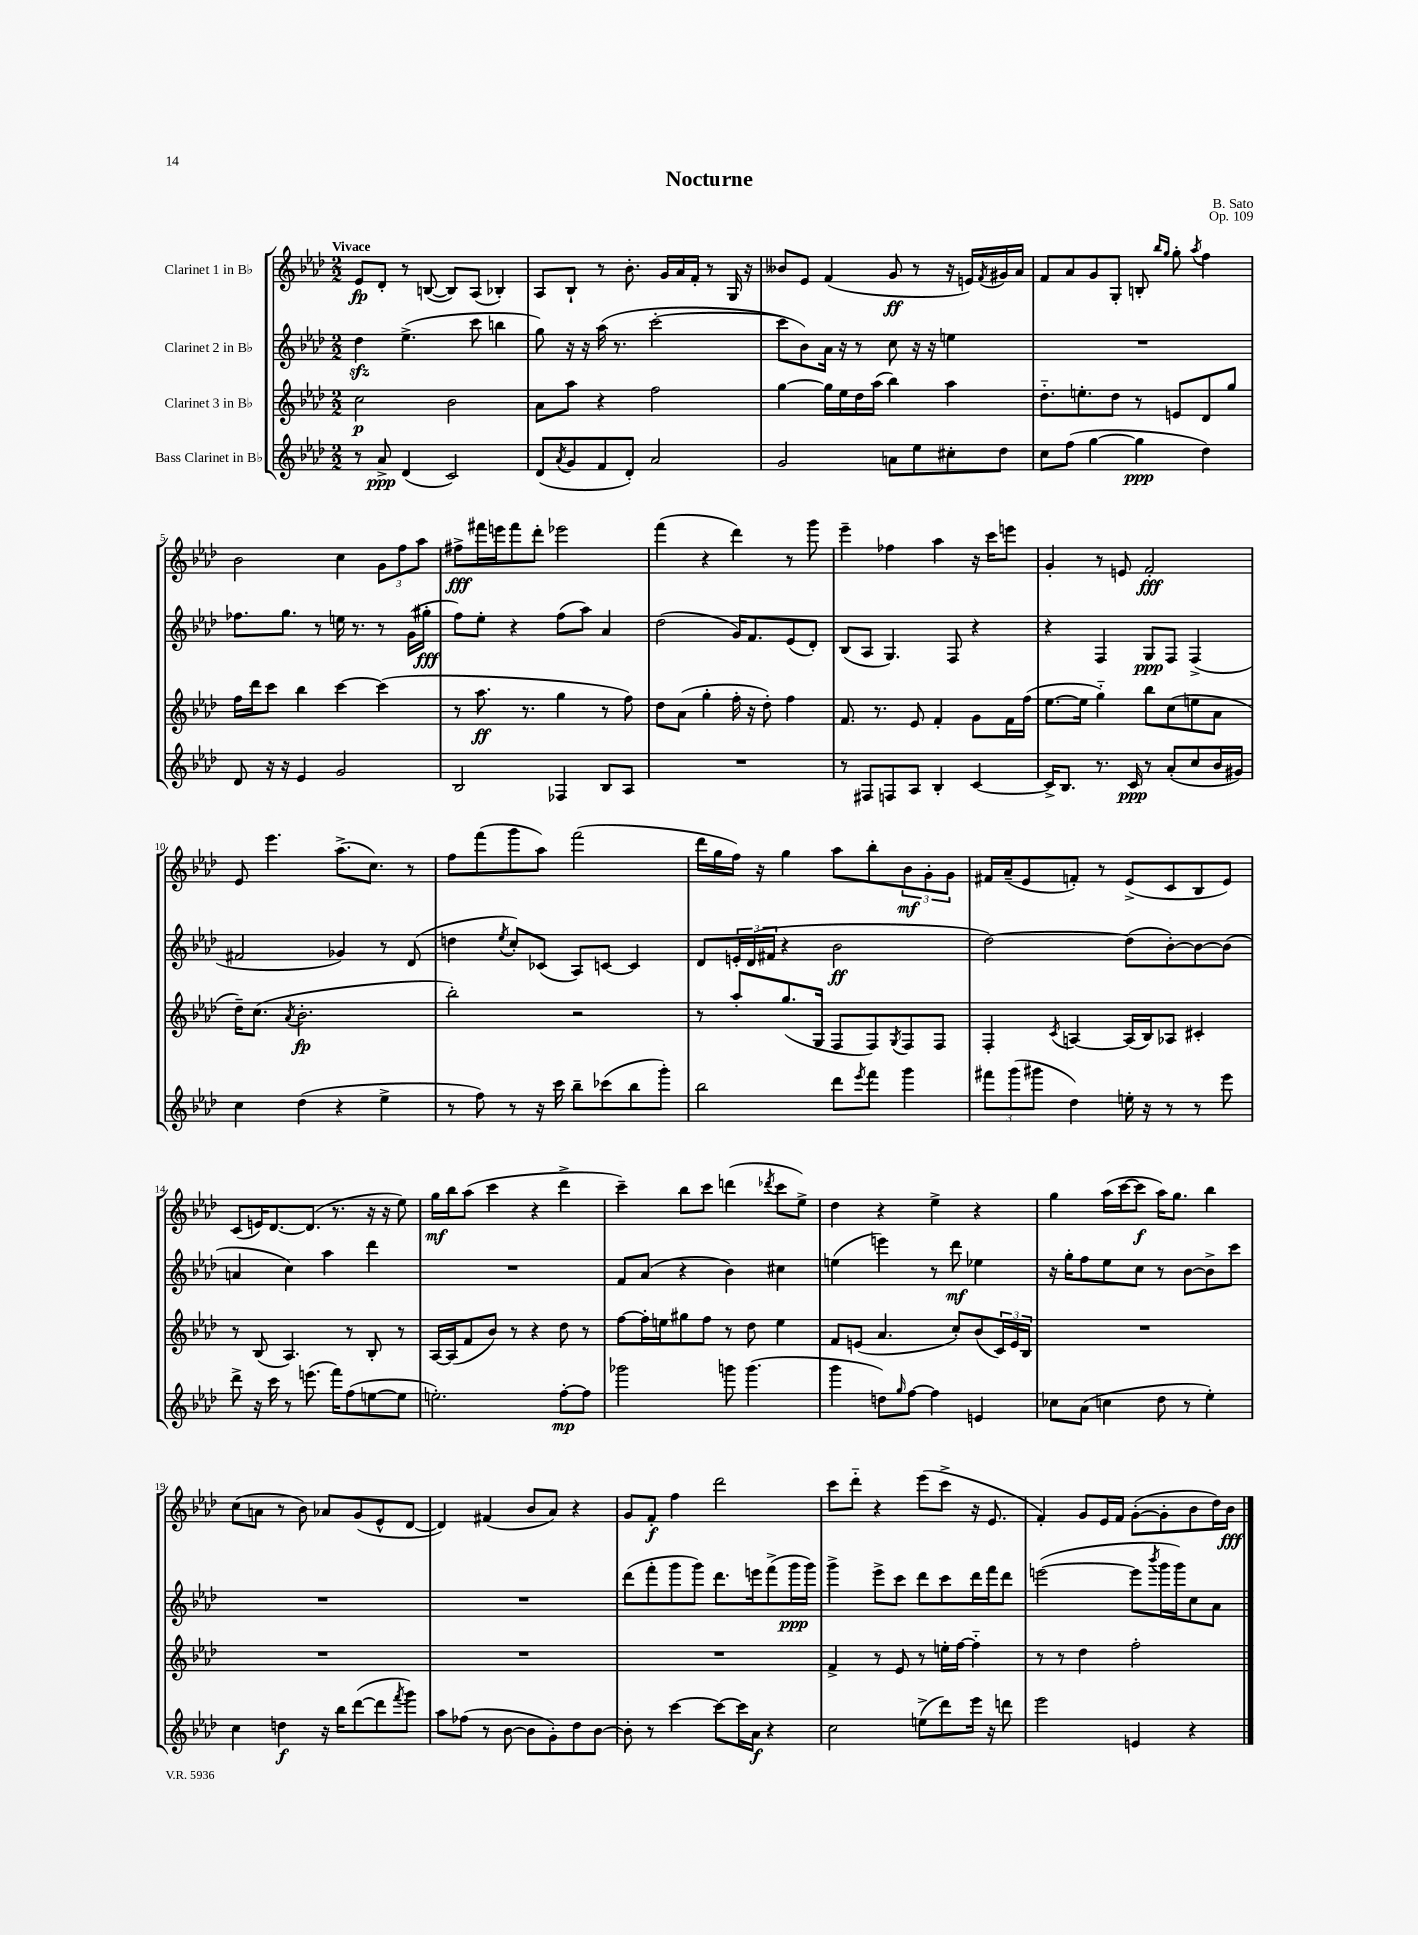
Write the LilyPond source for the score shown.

\header { title = "Nocturne" composer = "B. Sato" opus = "Op. 109" }
<<
\new StaffGroup <<
\new Staff = "s0" \with { instrumentName = "Clarinet 1 in Bb" } {
    \clef treble \key aes \major \numericTimeSignature \time 2/2 \tempo "Vivace"
    ees'8\fp des'8-. r8 b8~( b8) aes8( bes4-.) |
    aes8 bes8-! r8 bes'8.-. g'16 aes'16 f'16-. r8 g16 r16 |
    beses'8 ees'8 f'4( g'8\ff r8 r16 e'16) \acciaccatura { f'8 } gis'16 aes'16 |
    f'8 aes'8 g'8 g8-. b8-. \grace { bes''16 g''16 } g''8-. \acciaccatura { aes''8 } f''4 |
    bes'2 c''4 \tuplet 3/2 { g'8 f''8 aes''8 } |
    fis''8->\fff fis'''16 e'''16 fis'''8 des'''8-. ees'''2 |
    f'''4( r4 des'''4) r8 g'''8 |
    ees'''4-- fes''4 aes''4 r16 c'''16 e'''8 |
    g'4-. r8 e'8 f'2-.\fff |
    ees'8 ees'''4. aes''8.->( c''8.) r8 |
    f''8 f'''8( g'''8 aes''8) f'''2( |
    des'''16 g''16 f''16) r16 g''4 aes''8 bes''8-. \tuplet 3/2 { bes'8\mf g'8-. g'8 } |
    fis'16 aes'16--( ees'8 f'8-.) r8 ees'8->( c'8 bes8 ees'8) |
    c'8( e'16) des'8.~ des'8.( r8. r16 r16 ees''8) |
    g''16\mf bes''16 aes''8( c'''4 r4 des'''4-> |
    c'''4--) bes''8 c'''8 d'''4( \acciaccatura { des'''8 } c'''8 ees''8->) |
    des''4 r4 ees''4-> r4 |
    g''4 aes''16( c'''16~ c'''8\f aes''16) g''8. bes''4 |
    c''8( a'8 r8 bes'8) aes'8 g'8( ees'8-^ des'8~ |
    des'4) fis'4( bes'8 aes'8) r4 |
    g'8 f'8-.\f f''4 des'''2 |
    c'''8 des'''8-_ r4 ees'''8( c'''8-> r16 ees'8. |
    f'4-.) g'8 ees'16 f'16 g'8~-.( g'8-. bes'8 des''16) bes'16\fff \bar "|." |
}
\new Staff = "s1" \with { instrumentName = "Clarinet 2 in Bb" } {
    \clef treble \key aes \major \numericTimeSignature \time 2/2
    des''4\sfz ees''4.->( c'''8 b''4 |
    g''8) r16 r16 aes''16( r8. c'''2~-. |
    c'''8 bes'8) aes'16 r16 r8 c''8 r16 r16 e''4 |
    R1 |
    fes''8. g''8. r8 e''16 r8. r8 g'16( gis''16-.\fff |
    f''8) ees''8-. r4 f''8( aes''8) aes'4 |
    des''2( g'16) f'8. ees'8( des'8-.) |
    bes8( aes8 g4.) f8 r4 |
    r4 f4 g8\ppp f8 f4->( |
    fis'2 ges'4) r8 des'8( |
    d''4 \acciaccatura { ees''8 } c''8-.) ces'8( aes8) c'8~ c'4 |
    des'8 \tuplet 3/2 { e'16-. des'16( fis'16 } r4 bes'2\ff |
    des''2~) des''8( bes'8~-.) bes'8~ bes'8( |
    a'4 c''4) aes''4 des'''4 |
    R1 |
    f'8 aes'8( r4 bes'4) cis''4 |
    e''4( e'''4) r8 des'''8\mf ees''4 |
    r16 g''16-. f''8 ees''8 c''8 r8 bes'8~ bes'8-> c'''8 |
    R1 |
    R1 |
    des'''8( f'''8-. g'''8 g'''8) des'''8. e'''16 f'''8->( g'''16\ppp g'''16) |
    g'''4-> ees'''8-> c'''8 des'''8 c'''8 des'''16 f'''16 des'''8 |
    e'''2~( e'''8 \acciaccatura { bes'''8 } g'''16 g'''16) c''8 aes'8 \bar "|." |
}
\new Staff = "s2" \with { instrumentName = "Clarinet 3 in Bb" } {
    \clef treble \key aes \major \numericTimeSignature \time 2/2
    c''2\p bes'2 |
    aes'8 aes''8 r4 f''2 |
    g''4~ g''16 ees''16 des''16 aes''16( bes''4) aes''4 |
    des''8.-_ e''8.-. des''8 r8 e'8 des'8 g''8 |
    f''16 des'''16 c'''8 bes''4 c'''4~ c'''4( |
    r8 aes''8.\ff r8. g''4 r8 f''8) |
    des''8 aes'8( g''4-. f''16-. r16 des''8-.) f''4 |
    f'8. r8. ees'8 f'4-. g'8 f'16 f''16( |
    ees''8.~ ees''16 g''4-_) bes''8 c''8( e''8 aes'8 |
    des''16--) c''8.( \acciaccatura { aes'8 } bes'2.-.\fp |
    bes''2-.) r2 |
    r8 aes''8-. g''8.( g16 f8 f8) \acciaccatura { g8 } f8 f8 |
    f4-. \acciaccatura { c'8 } a4~ a16( bes16) aes8 cis'4-. |
    r8 bes8( aes4.) r8 bes8-. r8 |
    aes16~ aes16( f'8 bes'8) r8 r4 des''8 r8 |
    f''8~ f''16-. e''16 gis''8 f''8 r8 des''8 e''4 |
    f'8 e'8( aes'4. c''8-.) bes'8( \tuplet 3/2 { c'16) e'16 bes16 } |
    R1 |
    R1 |
    R1 |
    R1 |
    f'4-> r8 ees'8 r8 e''16-. f''16~ f''4-_ |
    r8 r8 des''4 f''2-. \bar "|." |
}
\new Staff = "s3" \with { instrumentName = "Bass Clarinet in Bb" } {
    \clef treble \key aes \major \numericTimeSignature \time 2/2
    r8 aes'8->\ppp des'4( c'2) |
    des'8( \acciaccatura { aes'8 } g'8 f'8 des'8-.) aes'2 |
    g'2 a'8 ees''8 cis''8-. des''8 |
    c''8 f''8( g''4~ g''4\ppp des''4) |
    des'8 r16 r16 ees'4 g'2 |
    bes2 fes4 bes8 aes8 |
    R1 |
    r8 fis8 f8 aes8 bes4-. c'4~ |
    c'16-> bes8. r8. c'16\ppp r8 aes'8-.( c''8 bes'16 gis'16) |
    c''4 des''4( r4 ees''4-> |
    r8 f''8) r8 r16 c'''16 bes''8-- ces'''8( bes''8 g'''8-.) |
    bes''2 des'''8 \acciaccatura { ees'''8 } f'''8 g'''4 |
    \tuplet 3/2 { fis'''8 g'''8( gis'''8 } des''4) e''16-. r16 r8 r8 ees'''8 |
    des'''8-> r16 c'''16 r8 e'''8.( f'''16) f''8( e''8~ e''8 |
    e''2.-.) f''8~-.\mp f''8 |
    ges'''2 g'''8 g'''4.( |
    g'''4 d''8) \grace { g''16 } f''8~ f''4 e'4 |
    ces''8 aes'8( c''4 des''8 r8 ees''4-.) |
    c''4 d''4\f r16 bes''16 des'''8~( des'''8 \acciaccatura { f'''8 } g'''8) |
    aes''8 fes''8( r8 bes'8~ bes'8 g'8-.) des''8 bes'8~ |
    bes'8-. r8 c'''4~ c'''8~ c'''16 aes'16\f r4 |
    c''2 e''8->( des'''8) ees'''16 r16 d'''8 |
    ees'''2 e'4 r4 \bar "|." |
}
>>
>>
